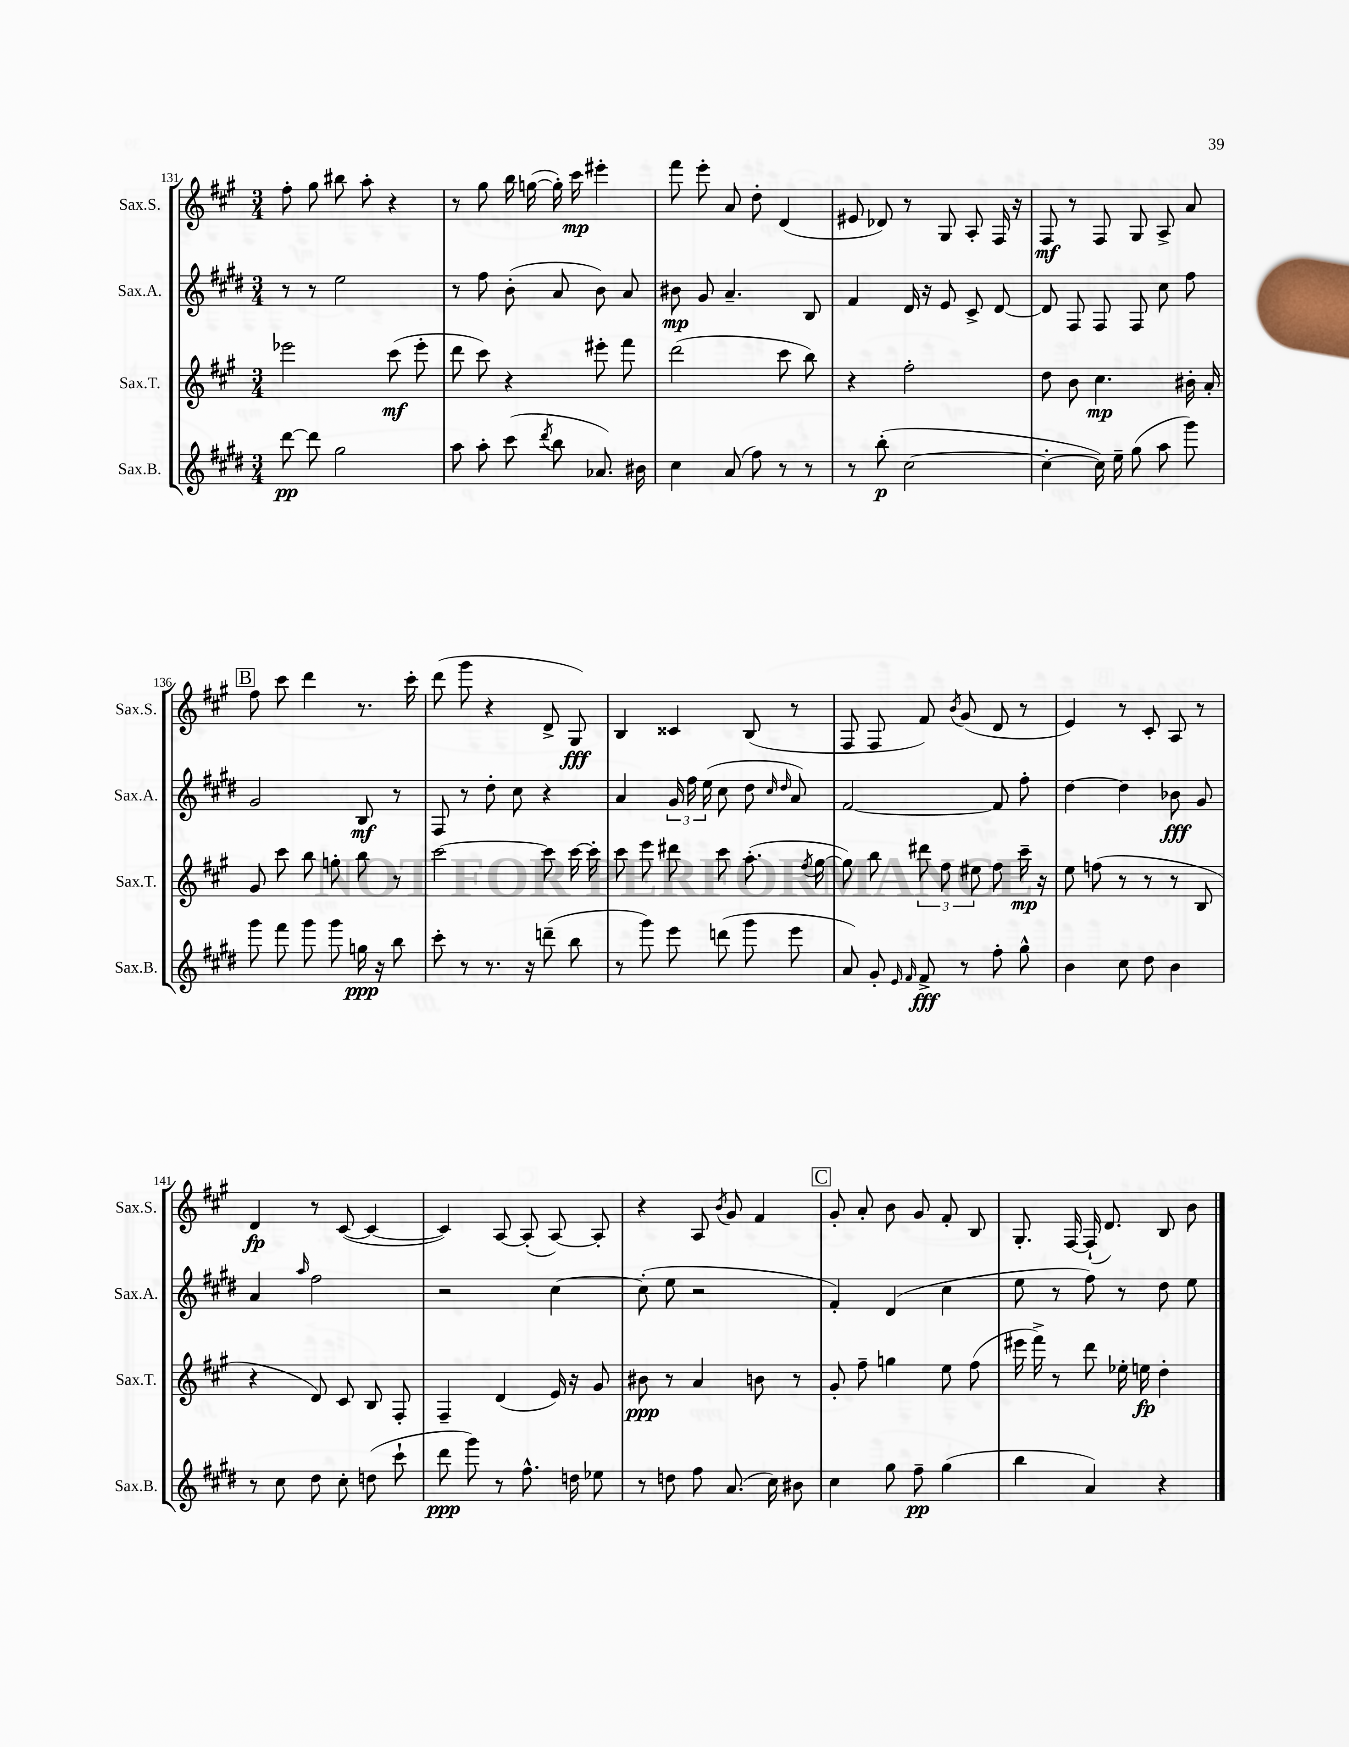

**kern	**dynam	**kern	**dynam	**kern	**dynam	**kern	**dynam
*part4	*part4	*part3	*part3	*part2	*part2	*part1	*part1
*staff4	*staff4	*staff3	*staff3	*staff2	*staff2	*staff1	*staff1
*I"Sax.B.	*	*I"Sax.T.	*	*I"Sax.A.	*	*I"Sax.S.	*
*I'Sax.B.	*	*I'Sax.T.	*	*I'Sax.A.	*	*I'Sax.S.	*
*clefG2	*	*clefG2	*	*clefG2	*	*clefG2	*
*k[f#c#g#d#]	*	*k[f#c#g#]	*	*k[f#c#g#d#]	*	*k[f#c#g#]	*
*M3/4	*	*M3/4	*	*M3/4	*	*M3/4	*
=131	=131	=131	=131	=131	=131	=131	=131
[8ddd#\	pp	2eee-X\	.	8r	.	8ff#'\	.
8ddd#\]	.	.	.	8r	.	8gg#\	.
2gg#\	.	.	.	2ee\	.	8bb#X\	.
.	.	.	.	.	.	8aa'\	.
.	.	(8ccc#\	mf	.	.	4r	.
.	.	8eee-'\	.	.	.	.	.
=132	=132	=132	=132	=132	=132	=132	=132
8aa\	.	8ddd\	.	8r	.	8r	.
8aa'\	.	8ccc#\)	.	8ff#\	.	8gg#\	.
(8ccc#\	.	4r	.	(8b'\	.	16bb\	.
.	.	.	.	.	.	([16ggn\	.
8qddd#/	.	.	.	.	.	.	.
8bb\	.	.	.	8a/	.	16gg'\])	.
.	.	.	.	.	.	16ccc#\	mp
8.a-X/)	.	8eee#X'\	.	8b\)	.	4eee#X'\	.
.	.	8fff#\	.	8a/	.	.	.
16b#X\	.	.	.	.	.	.	.
=133	=133	=133	=133	=133	=133	=133	=133
4cc#\	.	(2ddd\	.	8b#X\	mp	8fff#\	.
.	.	.	.	8g#/	.	8eee'\	.
(8a/	.	.	.	4.a~/	.	8a/	.
8ff#\)	.	.	.	.	.	8dd'\	.
8r	.	8ccc#\	.	.	.	(4d/	.
8r	.	8bb\)	.	8B/	.	.	.
=134	=134	=134	=134	=134	=134	=134	=134
8r	.	4r	.	4f#/	.	8e#X/	.
(8bb'\	p	.	.	.	.	8d-X/)	.
[2cc#\	.	2ff#'\	.	16d#/	.	8r	.
.	.	.	.	16r	.	.	.
.	.	.	.	8e/	.	8G#/	.
.	.	.	.	8c#^/	.	8A'/	.
.	.	.	.	[8d#/	.	16F#/	.
.	.	.	.	.	.	16r	.
=135	=135	=135	=135	=135	=135	=135	=135
4cc#'\_	.	8dd\	.	8d#/]	.	8F#/	mf
.	.	8b\	.	8F#/	.	8r	.
16cc#\])	.	4.cc#\	mp	8F#/	.	8F#/	.
16ee~\	.	.	.	.	.	.	.
(8gg#\	.	.	.	8F#/	.	8G#/	.
8aa\	.	.	.	8cc#\	.	8A^/	.
8ggg#\)	.	16b#X'\	.	8ff#\	.	8a/	.
.	.	16a'/	.	.	.	.	.
!!LO:LB:g=z
!!LO:REH:place=s1:t=B
=136	=136	=136	=136	=136	=136	=136	=136
8ggg#\	.	8g#/	.	2g#/	.	8ff#\	.
8fff#\	.	8ccc#\	.	.	.	8ccc#\	.
8ggg#\	.	8bb\	.	.	.	4ddd\	.
8ggg#\	.	8ggn'\	.	.	.	.	.
16ggn\	ppp	8bb\	.	8B/	mf	8.r	.
16r	.	.	.	.	.	.	.
8bb\	.	8r	.	8r	.	.	.
.	.	.	.	.	.	16ccc#'\	.
=137	=137	=137	=137	=137	=137	=137	=137
8ccc#'\	.	[2ccc#\	.	8F#/	.	(8ddd\	.
8r	.	.	.	8r	.	8ggg#\	.
8.r	.	.	.	8dd#'\	.	4r	.
.	.	.	.	8cc#\	.	.	.
16r	.	.	.	.	.	.	.
(8dddn~\	.	8ccc#\]	.	4r	.	8d^/	.
8bb\	.	[16ccc#\	.	.	.	8G#/)	fff
.	.	16ccc#'\]	.	.	.	.	.
=138	=138	=138	=138	=138	=138	=138	=138
8r	.	8ccc#\	.	4a/	.	4B/	.
8ggg#\)	.	8eee\	.	.	.	.	.
8eee\	.	8ddd#X\	.	24g#/	.	4c##X/	.
.	.	.	.	24ff#\	.	.	.
.	.	.	.	(24ee\	.	.	.
(8dddn\	.	8ccc#\	.	8cc#\	.	.	.
8ggg#\	.	(8.aa'\	.	8dd#\	.	(8B/	.
.	.	.	.	16qqcc#/	.	.	.
.	.	.	.	16qqdd#/	.	.	.
8eee\	.	.	.	8a/)	.	8r	.
.	.	8qff#/	.	.	.	.	.
.	.	[16gg#\	.	.	.	.	.
=139	=139	=139	=139	=139	=139	=139	=139
8a/)	.	8gg#\])	.	[2f#/	.	8F#/	.
8g#'/	.	8bb\	.	.	.	8F#/	.
16qqe/	.	.	.	.	.	.	.
16qqf#/	.	.	.	.	.	.	.
8f#^/	fff	12ddd#X\	.	.	.	8f#/)	.
.	.	12ff#\	.	.	.	.	.
.	.	.	.	.	.	8qb/	.
8r	.	.	.	.	.	(8g#/	.
.	.	12ee#X\	.	.	.	.	.
8ff#'\	.	8ff#\	.	8f#/]	.	8d/	.
8gg#^^\	.	16ccc#~\	mp	8ff#'\	.	8r	.
.	.	16r	.	.	.	.	.
=140	=140	=140	=140	=140	=140	=140	=140
4b\	.	8ee\	.	[4dd#\	.	4e/)	.
.	.	(8ffn\	.	.	.	.	.
8cc#\	.	8r	.	4dd#\]	.	8r	.
8dd#\	.	8r	.	.	.	8c#'/	.
4b\	.	8r	.	8b-X\	fff	8A/	.
.	.	8B/	.	8g#/	.	8r	.
!!LO:LB:g=z
=141	=141	=141	=141	=141	=141	=141	=141
8r	.	4r	.	4a/	.	4d/	fp
8cc#\	.	.	.	.	.	.	.
.	.	.	.	16qqaa/	.	.	.
8dd#\	.	8d/)	.	2ff#\	.	8r	.
8cc#'\	.	8c#/	.	.	.	([8c#/	.
(8ddn\	.	8B/	.	.	.	4c#/_	.
8ccc#`\	.	8F#'/	.	.	.	.	.
=142	=142	=142	=142	=142	=142	=142	=142
8ddd#\	ppp	4F#~/	.	2r	.	4c#/])	.
8ggg#\)	.	.	.	.	.	.	.
8r	.	(4d/	.	.	.	[8A/	.
8.ff#^^\	.	.	.	.	.	(8A'/]	.
.	.	16e/)	.	[4cc#\	.	[8A/)	.
16ddn\	.	16r	.	.	.	.	.
8ee-X\	.	8g#/	.	.	.	8A'/]	.
=143	=143	=143	=143	=143	=143	=143	=143
8r	.	8b#X\	ppp	(8cc#'\]	.	4r	.
8ddn\	.	8r	.	8ee\	.	.	.
8ff#\	.	4a/	.	2r	.	8A/	.
.	.	.	.	.	.	8qb/	.
(8.a/	.	.	.	.	.	8g#/	.
.	.	8bn\	.	.	.	4f#/	.
16cc#\)	.	.	.	.	.	.	.
8b#X\	.	8r	.	.	.	.	.
!!LO:REH:place=s1:t=C
=144	=144	=144	=144	=144	=144	=144	=144
4cc#\	.	8g#'/	.	4f#'/)	.	8g#'/	.
.	.	8ff#~\	.	.	.	8a'/	.
8gg#\	.	4ggn\	.	(4d#/	.	8b\	.
8ff#~\	pp	.	.	.	.	8g#/	.
(4gg#\	.	8ee\	.	4cc#\	.	8f#'/	.
.	.	(8ff#\	.	.	.	8B/	.
=145	=145	=145	=145	=145	=145	=145	=145
4bb\	.	16eee#X\	.	8ee\	.	8.G#'/	.
.	.	16fff#^\)	.	.	.	.	.
.	.	8r	.	8r	.	.	.
.	.	.	.	.	.	[16F#/	.
4a/)	.	8ddd\	.	8ff#\)	.	(16F#`/]	.
.	.	.	.	.	.	8.d/)	.
.	.	16ee-X'\	.	8r	.	.	.
.	.	16een\	fp	.	.	.	.
4r	.	4dd'\	.	8dd#\	.	8B/	.
.	.	.	.	8ee\	.	8b\	.
==	==	==	==	==	==	==	==
*-	*-	*-	*-	*-	*-	*-	*-
